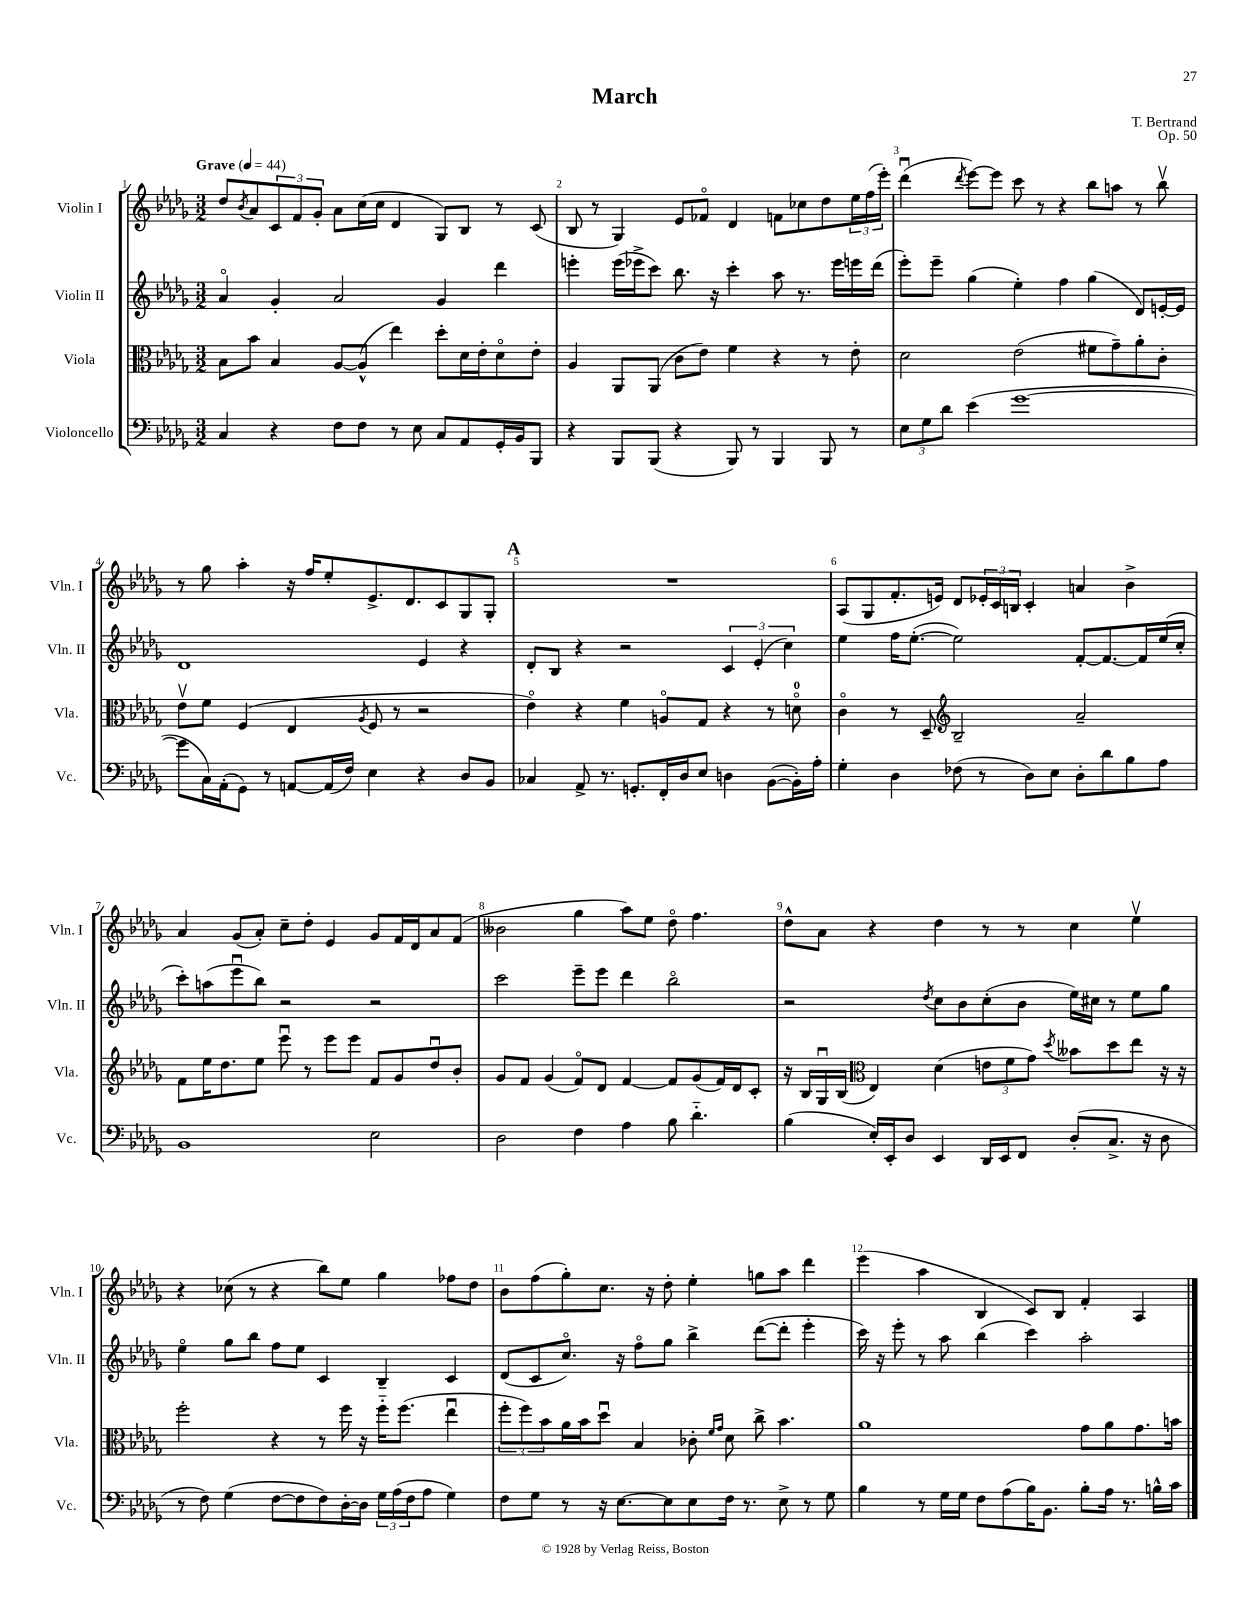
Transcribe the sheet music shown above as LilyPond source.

\header { title = "March" composer = "T. Bertrand" opus = "Op. 50" }
<<
\new StaffGroup <<
\new Staff = "s0" \with { instrumentName = "Violin I" shortInstrumentName = "Vln. I" } {
    \clef treble \key des \major \numericTimeSignature \time 3/2 \tempo "Grave" 4 = 44
    des''8 \acciaccatura { bes'8 } aes'8 \tuplet 3/2 { c'8 f'8 ges'8-. } aes'8 c''16( c''16 des'4 ges8) bes8 r8 c'8( |
    bes8 r8 ges4) ees'8 fes'8\flageolet des'4 f'8 ces''8 des''8 \tuplet 3/2 { ees''16 f''16( ees'''16-.) } |
    des'''4\downbow( \acciaccatura { des'''8 } ees'''8~) ees'''8 c'''8 r8 r4 bes''8 a''8 r8 bes''8\upbow |
    r8 ges''8 aes''4-. r16 f''16 ees''8-. ees'8.-> des'8. c'8 ges8 ges8-. |
    \mark \markup { \bold "A" } R1. |
    aes8( ges8 f'8.-. e'16) des'8 \tuplet 3/2 { ees'16-. c'16 b16 } c'4-. a'4 bes'4-> |
    aes'4 ges'8( aes'8-.) c''8-- des''8-. ees'4 ges'8 f'16 des'16 aes'8 f'8( |
    beses'2 ges''4 aes''8) ees''8 des''8\flageolet f''4. |
    des''8-^ aes'8 r4 des''4 r8 r8 c''4 ees''4\upbow |
    r4 ces''8( r8 r4 bes''8) ees''8 ges''4 fes''8 des''8 |
    bes'8 f''8( ges''8-.) c''8. r16 des''8-. ees''4-. g''8 aes''8 des'''4 |
    ees'''4( aes''4 bes4 c'8) bes8 f'4-. aes4 \bar "|." |
}
\new Staff = "s1" \with { instrumentName = "Violin II" shortInstrumentName = "Vln. II" } {
    \clef treble \key des \major \numericTimeSignature \time 3/2
    aes'4\flageolet ges'4-. aes'2 ges'4 des'''4 |
    e'''4-. e'''16( ees'''16-> c'''8) bes''8. r16 c'''4-. aes''8 r8. ees'''16 e'''16 des'''16( |
    ees'''8-.) ees'''8-- ges''4( ees''4-.) f''4 ges''4( des'8) e'16~-. e'16 |
    des'1 ees'4 r4 |
    \mark \markup { \bold "A" } des'8-. bes8 r4 r2 \tuplet 3/2 { c'4 ees'4-.( c''4) } |
    ees''4 f''16 ees''8.~-.( ees''2) f'8~-. f'8.~ f'16 ees''16( c''16-. |
    c'''8-.) a''8( ees'''8\downbow bes''8) r2 r2 |
    c'''2 ees'''8-- ees'''8 des'''4 bes''2\flageolet |
    r2 \acciaccatura { des''8 } c''8 bes'8 c''8-.( bes'8 ees''16) cis''16 r8 ees''8 ges''8 |
    ees''4\flageolet ges''8 bes''8 f''8 ees''8 c'4 bes4-- c'4 |
    des'8( c'8 c''8.\flageolet) r16 f''8\flageolet ges''8 bes''4-> des'''8~( des'''8-. ees'''4-. |
    c'''16) r16 ees'''8-. r8 aes''8 bes''4( c'''4) aes''2-. \bar "|." |
}
\new Staff = "s2" \with { instrumentName = "Viola" shortInstrumentName = "Vla." } {
    \clef alto \key des \major \numericTimeSignature \time 3/2
    bes8 bes'8 bes4 aes8~ aes8-^( ees''4) des''8-. des'16 ees'16-. des'8\flageolet ees'8-. |
    aes4 aes,8 aes,8( c'8 ees'8) f'4 r4 r8 ees'8-. |
    des'2 ees'2( fis'8 ges'8--) aes'8-. c'8-. |
    ees'8\upbow f'8 f4( ees4 \acciaccatura { aes8 } f8 r8 r2 |
    \mark \markup { \bold "A" } ees'4\flageolet) r4 f'4 a8\flageolet ges8 r4 r8 d'8-0\flageolet |
    c'4\flageolet r8 des8-- \clef treble bes2-- aes'2-- |
    f'8 ees''16 des''8. ees''8 ees'''8\downbow r8 ees'''8 ees'''8 f'8 ges'8 des''8\downbow bes'8-. |
    ges'8 f'8 ges'4( f'8\flageolet) des'8 f'4~ f'8 ges'8( f'16) des'16 c'8-. |
    r16 bes16 ges16\downbow bes16( \clef alto ees4) des'4( \tuplet 3/2 { e'8 f'8 ges'8) } \acciaccatura { des''8 } beses'8 des''8 ees''8 r16 r16 |
    f''2-. r4 r8 f''16 r16 f''16-_ f''8.( ees''4\downbow |
    \tuplet 3/2 { f''8-. f''8) bes'8 } aes'16 bes'16 des''8\downbow bes4 ces'8-. \grace { f'16 ges'16 } des'8 c''8-> bes'4. |
    aes'1 ges'8 aes'8 ges'8. b'16 \bar "|." |
}
\new Staff = "s3" \with { instrumentName = "Violoncello" shortInstrumentName = "Vc." } {
    \clef bass \key des \major \numericTimeSignature \time 3/2
    c4 r4 f8 f8 r8 ees8 c8 aes,8 ges,16-. bes,16 bes,,8 |
    r4 bes,,8 bes,,8( r4 bes,,8) r8 bes,,4 bes,,8 r8 |
    \tuplet 3/2 { ees8 ges8 des'8 } ees'4( ges'1~ |
    ges'8 c16) aes,16-.( ges,8) r8 a,8~ a,16( f16) ees4 r4 des8 bes,8 |
    \mark \markup { \bold "A" } ces4 aes,8-> r8. g,8.-. f,16-. des16 ees8 d4 bes,8~( bes,16-.) aes16-. |
    ges4-. des4 fes8( r8 des8) ees8 des8-. des'8 bes8 aes8 |
    bes,1 ees2 |
    des2 f4 aes4 bes8 des'4.-_ |
    bes4( ees16-.) ees,16-. des8 ees,4 des,16 ees,16 f,8 des8-.( c8.-> r16 des8 |
    r8 f8) ges4( f8~ f8 f8) des16~-. des16 \tuplet 3/2 { ges16 aes16( f16 } aes8 ges4) |
    f8 ges8 r8 r16 ees8.~ ees8 ees8 f16 r8. ees8-> r8 ges8 |
    bes4 r8 ges16 ges16 f8 aes8( bes16) bes,8. bes8-. aes16 r8. b16-^ c'16 \bar "|." |
}
>>
>>
\layout { \context { \Score \override BarNumber.break-visibility = ##(#f #t #t) barNumberVisibility = #all-bar-numbers-visible } }
